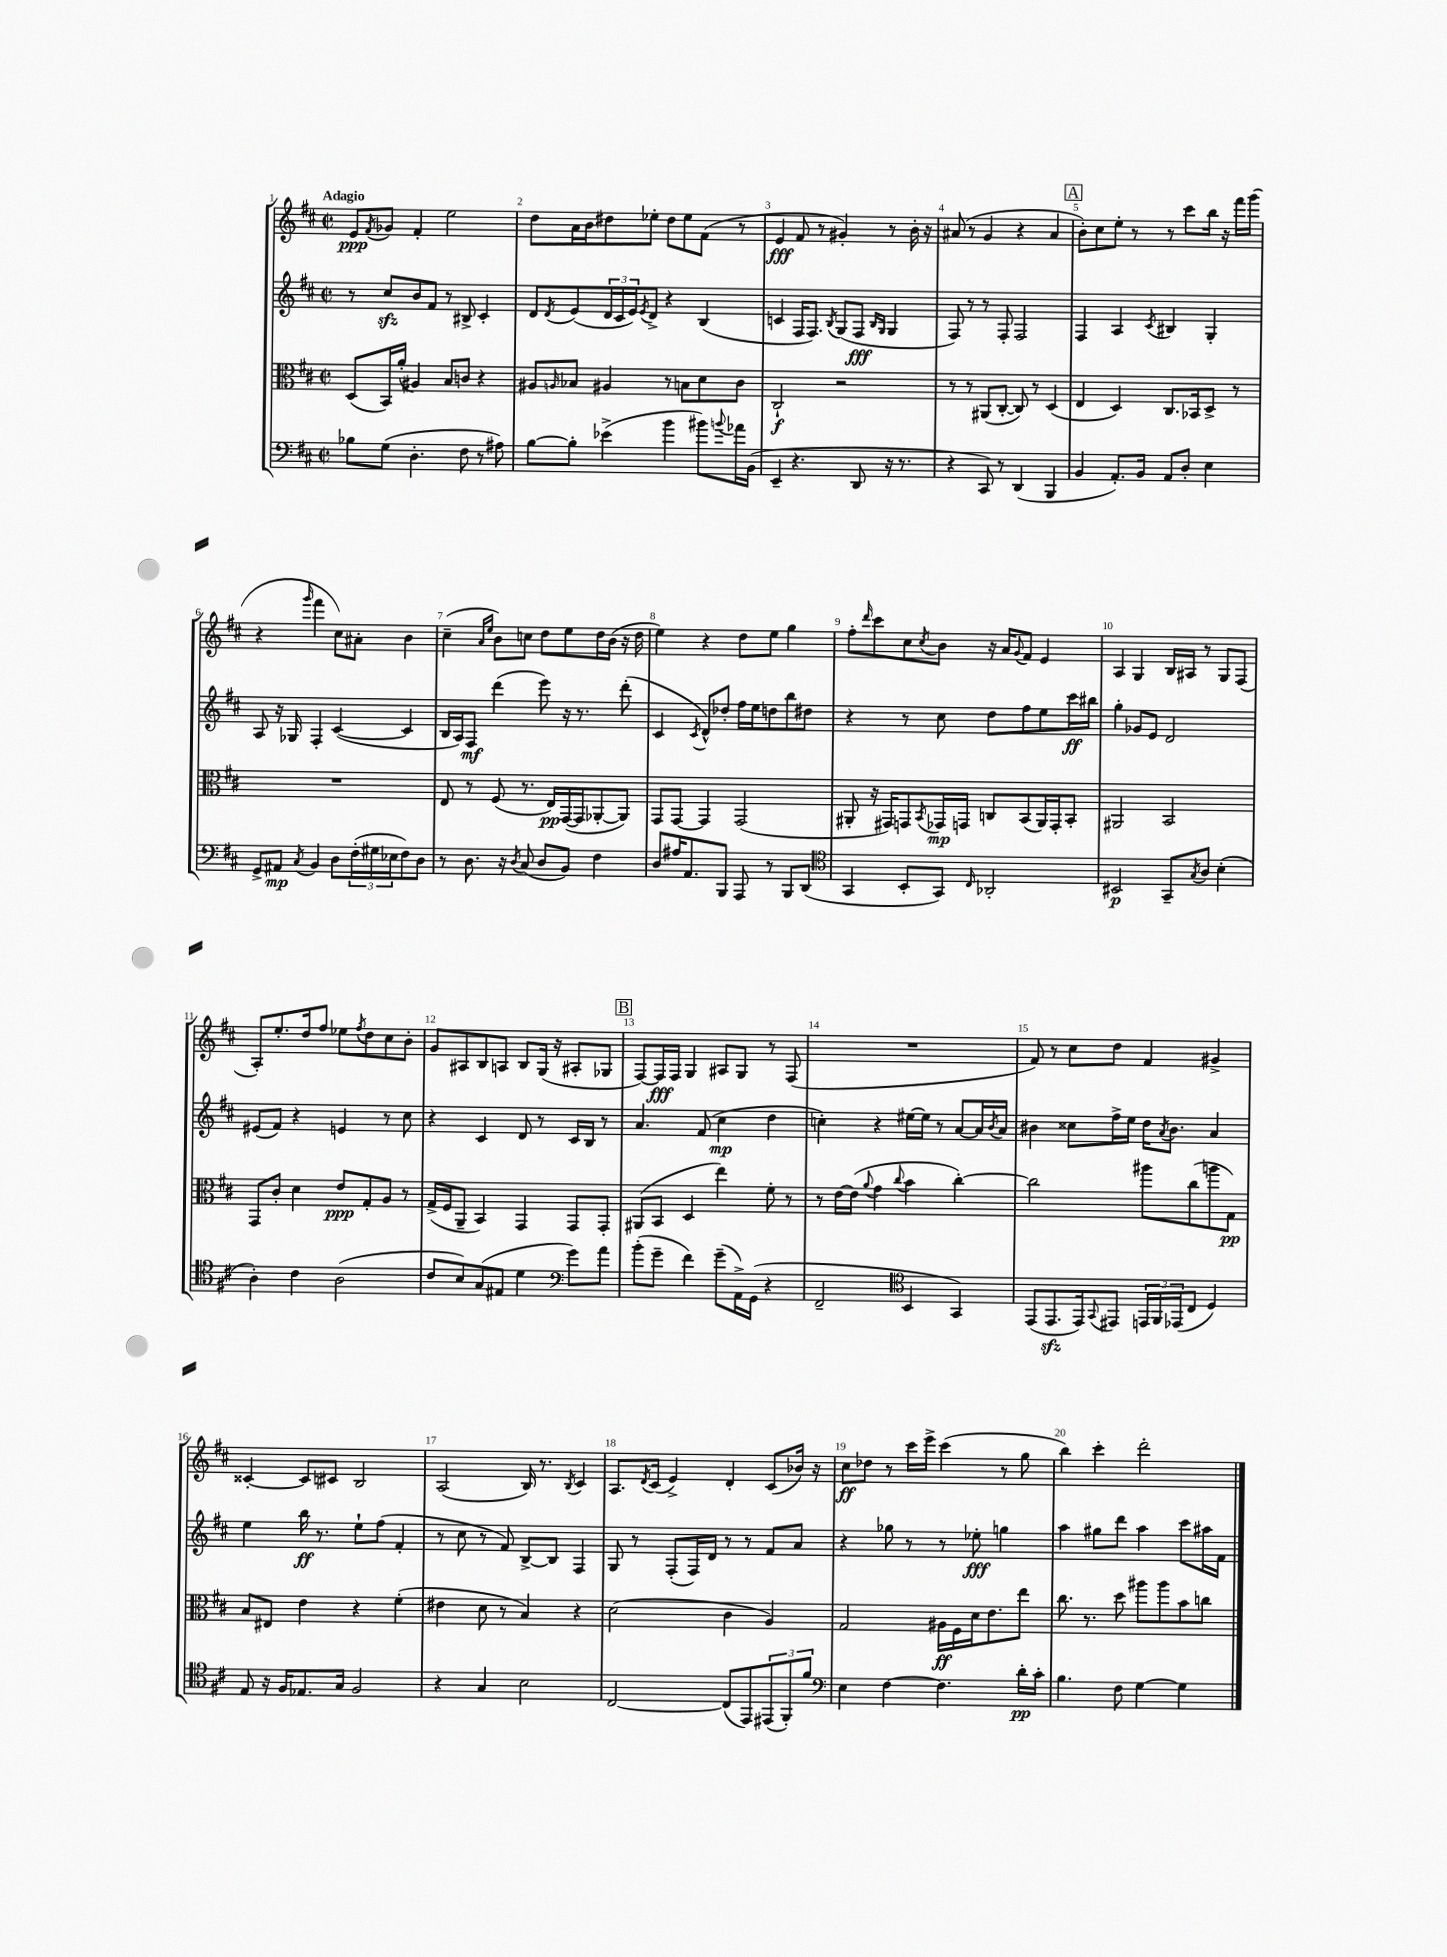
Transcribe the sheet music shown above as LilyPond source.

<<
\new StaffGroup <<
\new Staff = "s0" {
    \clef treble \key d \major \defaultTimeSignature \time 2/2 \tempo "Adagio"
    e'8\ppp \acciaccatura { fis'8 } ges'8 fis'4-. e''2 |
    d''8 a'16 b'16 dis''8 ees''8-. dis''8 ees''8 fis'8( r8 |
    e'4\fff fis'8 r8 gis'4-.) r8 b'16-. r16 |
    ais'8( r8 g'4 r4 ais'4 |
    \mark \markup { \box "A" } b'8-.) cis''8 e''8-. r8 r8 cis'''8 b''16 r16 fis'''16 g'''16( |
    r4 \grace { g'''16 } fis'''4 cis''8) ais'8-. b'4 |
    cis''4--( \grace { a'16 e''16 } b'8) c''8 d''8 e''8 d''16 b'16( r16 d''16 |
    e''4) r4 d''8 e''8 g''4 |
    fis''8-. \grace { d'''16 } cis'''8 cis''8 \acciaccatura { cis''8 } b'8 r16 a'16 \appoggiatura { g'8 } fis'8 e'4 |
    a4 g4 b16 ais16 r8 g8 fis8( |
    a8-.) e''8.-. d''16 fis''8 ees''8 \acciaccatura { fis''8 } d''8 cis''8 b'8-. |
    g'8 ais8 b8 a8 b8 g16( r16 ais8-. ges8 |
    \mark \markup { \box "B" } fis8~) fis16\fff fis16 g4 ais8 g8 r8 fis8( |
    R1 |
    fis'8) r8 cis''8 d''8 fis'4 gis'4-> |
    cisis'4~-. cisis'8 cis'8 b2 |
    a2( b16) r8. \acciaccatura { b8 } cis'4 |
    a8. \acciaccatura { d'8 } cis'16( e'4->) d'4-. cis'8( bes'16) r16 |
    cis''8\ff des''8 r8 cis'''16 e'''16-> cis'''4( r8 g''8 |
    b''4) cis'''4-. d'''2-. \bar "|." |
}
\new Staff = "s1" {
    \clef treble \key d \major \defaultTimeSignature \time 2/2
    r8 cis''8\sfz b'8 fis'8 r8 bis8-> cis'4-. |
    d'8 \acciaccatura { d'8 } e'8( \tuplet 3/2 { d'16 cis'16 e'16) } \acciaccatura { e'8 } d'8-> r4 b4( |
    c'4 fis16 fis8.) \acciaccatura { b8 } g8( fis8\fff \grace { b16 g16 } g4 |
    fis8) r8 r8 fis8-. fis2 |
    \mark \markup { \box "A" } fis4 a4 \acciaccatura { cis'8 } bis4 g4-. |
    a8 r16 ges16 fis4-. cis'4~( cis'4 |
    b16 a16) fis8\mf d'''4( e'''8) r16 r8. d'''8-.( |
    cis'4 \acciaccatura { cis'8 } d'8-^) des''8-. fis''16 e''16 d''8 b''8 dis''8 |
    r4 r8 cis''8 d''8 fis''8 e''8 cis'''16\ff bis''16 |
    g''4-. ges'8 e'8 d'2 |
    eis'8( fis'8) r4 e'4 r8 cis''8 |
    r4 cis'4 d'8 r8 cis'16 b16 r8 |
    \mark \markup { \box "B" } a'4. fis'8( cis''4\mp d''4 |
    c''4-.) r4 eis''16~ eis''16 r8 a'8~ a'16 \acciaccatura { b'8 } a'16 |
    bis'4 cisis''8 fis''16-> e''16 d''16 \acciaccatura { a'8 } bis'8. a'4 |
    e''4 b''16\ff r8. e''8-! fis''8( fis'4-. |
    r8 cis''8 r8 fis'8) b8~-> b8 fis4 |
    g8 r8 fis8-.( fis16) d'16 r8 r8 fis'8 a'8 |
    r4 ges''8 r8 r8 ees''8-.\fff g''4 |
    a''4 gis''8 d'''8 a''4 cis'''8 ais''16 fis'16 \bar "|." |
}
\new Staff = "s2" {
    \clef alto \key d \major \defaultTimeSignature \time 2/2
    d8( b,16) a'16-.( ais4) b8 c'8 r4 |
    ais8 \grace { a16 } bes8 ais4 r8 b8 d'8 cis'8 |
    cis2-!\f r2 |
    r8 r8 ais,8( cis8~-. cis8) r8 d4( |
    \mark \markup { \box "A" } e4 d4) cis8. bes,16 d8-> r8 |
    R1 |
    e8 r8 fis8( r8. e16\pp) g,16~( g,16 aes,8~-. aes,8) |
    g,8 g,8~ g,4 g,2( |
    ais,8-. r16 gis,16) g,8 \acciaccatura { b,8 } ges,16\mp g,16 c8 b,8( ais,16) g,16-. b,8-. |
    ais,2 b,2 |
    g,8 cis'8-. d'4 e'8\ppp g8-. a8 r8 |
    g16->( fis16 a,8-- b,4) g,4 g,8 g,8-. |
    \mark \markup { \box "B" } ais,8( b,8 d4 e''4) fis'8-. r8 |
    r8 e'16~ e'16( \appoggiatura { a'8 } g'4 \appoggiatura { cis''8 } b'4 cis''4~-.) |
    cis''2 ais''8 cis''8( a''8 g8\pp) |
    b8 eis8 e'4 r4 fis'4-.( |
    eis'4 d'8 r8 b4) r4 |
    d'2( cis'4 a4) |
    g2 ais16\ff fis16 d'16 e'8. e''8 |
    cis''8. r8. d''8 ais''8 ais''8 b'8 c''8 \bar "|." |
}
\new Staff = "s3" {
    \clef bass \key d \major \defaultTimeSignature \time 2/2
    bes8 g8( d4.-. fis8 r8 ais8) |
    b8~ b8-. ees'4->( b'4 bis'8) \appoggiatura { b'8 } aes'16 b,16( |
    e,4-- r4. d,8 r16 r8. |
    r4 cis,8) r8 d,4( b,,4 |
    \mark \markup { \box "A" } b,4 a,8.-.) b,16 a,8 d8-. e4 |
    g,8-> ais,8\mp \acciaccatura { cis8 } b,4 d8 \tuplet 3/2 { fis16-.( gis16 ees16 } fis8) d8 |
    r8 d8. r16 \acciaccatura { d8 } cis8( d8 b,8) fis4 |
    d8 ais16 a,8. b,,8 a,,8 r8 b,,8 d,8( |
    \clef tenor g,4 b,8-. g,8) \grace { cis16 } aes,2-. |
    bis,2\p g,8-- \acciaccatura { g8 } a8 b4-.( |
    a4-.) cis'4 a2( |
    cis'8 b8) g8( eis8 d'4 \clef bass g'8) a'8 |
    \mark \markup { \box "B" } b'8-.( g'8-- fis'4) g'8--( a,16->) g,16( r4 |
    fis,2-- \clef tenor b,4 g,4) |
    e,8( e,8.\sfz e,16) \appoggiatura { g,8 } eis,8 \tuplet 3/2 { e,16 fis,16 ees,16( } cis8 d4) |
    e8 r16 fis16 ees8. g16 fis2 |
    r4 g4 b2 |
    cis2~ cis8( e,8) \tuplet 3/2 { eis,8( fis,8-.) fis'8 } |
    \clef bass e4 fis4~ fis4. d'16-.\pp cis'16-. |
    b4. fis8 g4~ g4 \bar "|." |
}
>>
>>
\layout { \context { \Score \override BarNumber.break-visibility = ##(#f #t #t) barNumberVisibility = #all-bar-numbers-visible } }
